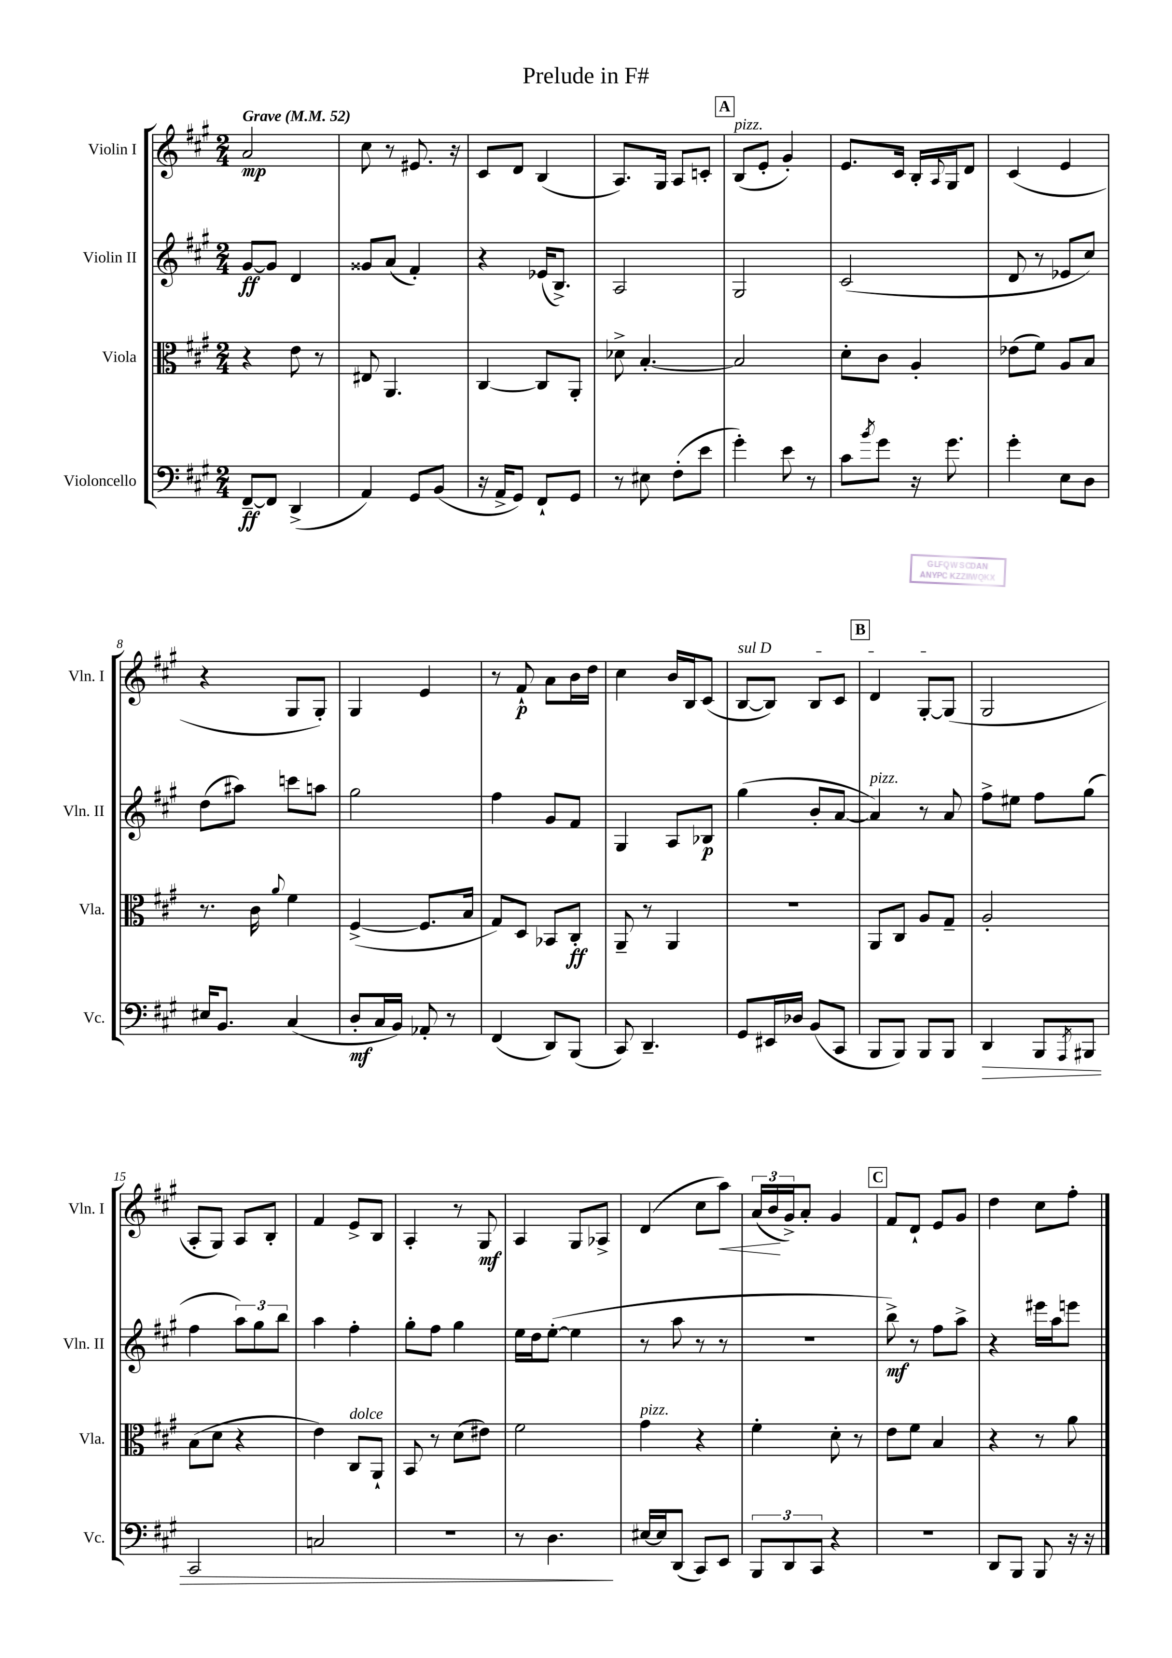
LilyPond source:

\header { title = "Prelude in F#" }
<<
\new StaffGroup <<
\new Staff = "s0" \with { instrumentName = "Violin I" shortInstrumentName = "Vln. I" } {
    \clef treble \key a \major \numericTimeSignature \time 2/4 \tempo "Grave" 4 = 52
    a'2\mp |
    cis''8 r8 eis'8. r16 |
    cis'8 d'8 b4( |
    a8.) gis16 a8 c'8-. |
    \mark \markup { \box "A" } b8^\markup { \italic "pizz." }( e'8-. gis'4-.) |
    e'8. cis'16 b16-. \appoggiatura { a8 } gis16 d'8 |
    cis'4( e'4 |
    r4 gis8 gis8-.) |
    gis4 e'4 |
    r8 fis'8-!\p a'8 b'16 d''16 |
    cis''4 b'16 b16 cis'8( |
    \once \override TextSpanner.bound-details.left.text = \markup { \italic "sul D" } b8~\startTextSpan b8) b8 cis'8 |
    \mark \markup { \box "B" } d'4 gis8~-. gis8\stopTextSpan( |
    gis2 |
    a8-. gis8) a8 b8-. |
    fis'4 e'8-> b8 |
    a4-. r8 gis8\mf |
    a4 gis8 aes8-> |
    d'4( cis''8 a''8\<) |
    \tuplet 3/2 { a'16( b'16\! gis'16->) } a'8-. gis'4 |
    \mark \markup { \box "C" } fis'8 d'8-! e'8 gis'8 |
    d''4 cis''8 fis''8-. \bar "|." |
}
\new Staff = "s1" \with { instrumentName = "Violin II" shortInstrumentName = "Vln. II" } {
    \clef treble \key a \major \numericTimeSignature \time 2/4
    gis'8~\ff gis'8 d'4 |
    gisis'8 a'8( fis'4-.) |
    r4 ees'16( b8.->) |
    a2 |
    \mark \markup { \box "A" } gis2 |
    cis'2( |
    d'8 r8 ees'8 cis''8) |
    d''8( ais''8) c'''8 a''8 |
    gis''2 |
    fis''4 gis'8 fis'8 |
    gis4 a8 bes8\p |
    gis''4( b'8-. a'8~ |
    \mark \markup { \box "B" } a'4^\markup { \italic "pizz." }) r8 a'8 |
    fis''8-> eis''8 fis''8 gis''8( |
    fis''4 \tuplet 3/2 { a''8) gis''8 b''8 } |
    a''4 fis''4-. |
    gis''8-. fis''8 gis''4 |
    e''16 d''16 e''8~-.( e''4 |
    r8 a''8 r8 r8 |
    R2 |
    \mark \markup { \box "C" } b''8->\mf) r8 fis''8 a''8-> |
    r4 eis'''16 a''16 e'''8 \bar "|." |
}
\new Staff = "s2" \with { instrumentName = "Viola" shortInstrumentName = "Vla." } {
    \clef alto \key a \major \numericTimeSignature \time 2/4
    r4 e'8 r8 |
    eis8 a,4. |
    cis4~ cis8 a,8-. |
    des'8-> b4.~-. |
    \mark \markup { \box "A" } b2 |
    d'8-. cis'8 a4-. |
    ees'8( fis'8) a8 b8 |
    r8. cis'16 \appoggiatura { a'8 } fis'4 |
    fis4~->( fis8. b16 |
    gis8) d8 bes,8 cis8-.\ff |
    a,8-- r8 a,4 |
    r2 |
    \mark \markup { \box "B" } a,8 cis8 a8 gis8-- |
    a2-. |
    b8( d'8 r4 |
    e'4) cis8^\markup { \italic "dolce" } a,8-! |
    b,8 r8 d'8( eis'8) |
    fis'2 |
    gis'4^\markup { \italic "pizz." } r4 |
    fis'4-. d'8-. r8 |
    \mark \markup { \box "C" } e'8 fis'8 b4 |
    r4 r8 a'8 \bar "|." |
}
\new Staff = "s3" \with { instrumentName = "Violoncello" shortInstrumentName = "Vc." } {
    \clef bass \key a \major \numericTimeSignature \time 2/4
    fis,8~--\ff fis,8 d,4->( |
    a,4) gis,8 b,8( |
    r16 a,16-> gis,8) fis,8-! gis,8 |
    r8 eis8 fis8-.( e'8 |
    \mark \markup { \box "A" } gis'4-.) e'8 r8 |
    cis'8 \acciaccatura { b'8 } gis'8 r16 gis'8. |
    gis'4-. e8 d8 |
    eis16 b,8. cis4( |
    d8-.\mf cis16 b,16) aes,8-. r8 |
    fis,4( d,8) b,,8( |
    cis,8) d,4.-- |
    gis,8 eis,16 des16 b,8( cis,8 |
    \mark \markup { \box "B" } b,,8 b,,8) b,,8 b,,8 |
    d,4\> b,,8 \acciaccatura { a,,8 } bis,,8 |
    cis,2 |
    c2 |
    r2 |
    r8 d4.\! |
    eis16~ eis16 d,8( cis,8) e,8 |
    \tuplet 3/2 { b,,8 d,8 cis,8 } r4 |
    \mark \markup { \box "C" } r2 |
    d,8 b,,8 b,,8 r16 r16 \bar "|." |
}
>>
>>
